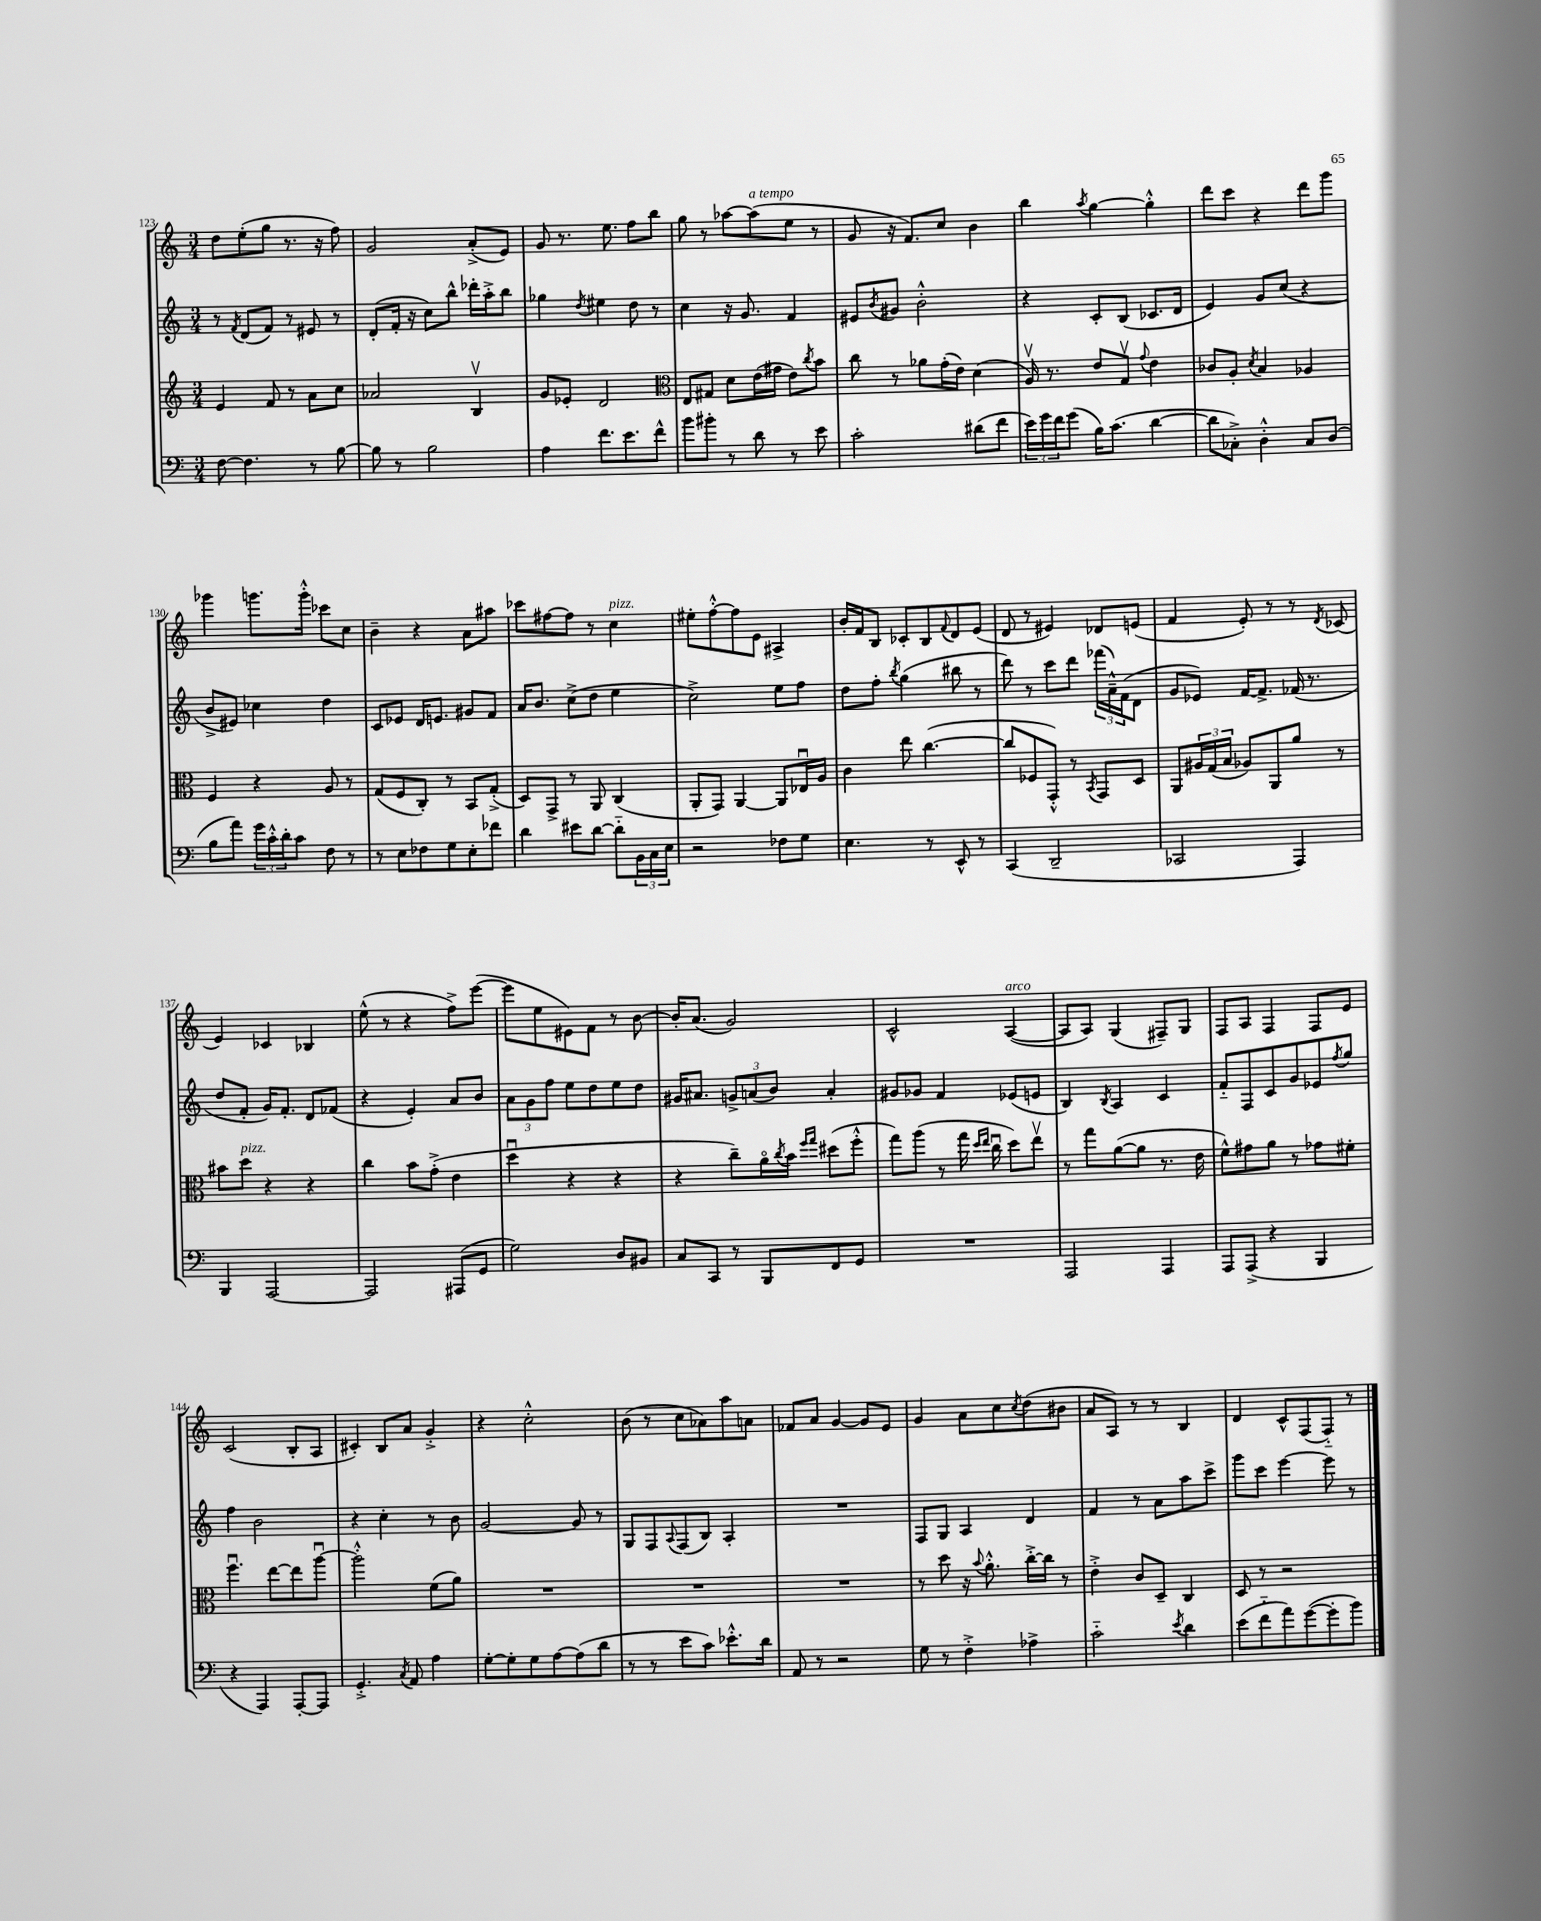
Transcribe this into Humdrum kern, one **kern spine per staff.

**kern	**kern	**kern	**kern
*part4	*part3	*part2	*part1
*staff4	*staff3	*staff2	*staff1
*clefF4	*clefG2	*clefG2	*clefG2
*k[]	*k[]	*k[]	*k[]
*M3/4	*M3/4	*M3/4	*M3/4
=123	=123	=123	=123
[8F\	4e/	8r	8dd\L
.	.	8qf/	.
4.F\]	.	(8d/L	(8ee'\
.	8f/	8f/J)	8gg\J
.	8r	8r	8.r
8r	8a\L	8e#X/	.
.	.	.	16r
[8B\	8cc\J	8r	8ff\)
=124	=124	=124	=124
8B\]	2a-X/	(8d'/L	2g/
8r	.	16f'/Jk	.
.	.	16r	.
2B\	.	8cc\L)	.
.	.	8bb^^\J	.
.	4Bv/	16ddd-X'\LL	(8a'^/L
.	.	16aa'^\J	.
.	.	8bb\J	8e/J)
=125	=125	=125	=125
4A\	8g/L	4gg-X\	8g/
.	8e-X'/J	.	8.r
.	.	8qdd/	.
8.f\L	2d/	4ee#X\	.
.	.	.	8.ee\
8.e\	.	.	.
.	.	8dd\	8ff\L
8f^^\J	.	8r	8bb\J
=126	=126	=126	=126
*	*clefC3	*	*
8b\L	8E/L	4cc\	8gg\
8b#X'\J	8G#X/J	.	8r
8r	8d\L	16r	[8aa-X\L
.	.	8.g/	.
!	!	!	!LO:TX:a:i:t=a tempo
8d\	(16e\L	.	(8aa-\]
.	16g#X\JJ	.	.
8r	8e\L)	4f/	8ee\J
.	8qcc/	.	.
8e\	8b\J	.	8r
=127	=127	=127	=127
2c'\	8cc\	8e#X/L	8g/
.	.	8qb/	.
.	8r	8g#X/J	16r
.	.	.	8.f/L)
.	8a-X\L	2b'^^\	.
.	(16g'\L	.	8cc/J
.	16e\JJ)	.	.
(8d#X\L	(4d\	.	4b\
8f\J	.	.	.
=128	=128	=128	=128
24e\LL)	16Av/)	4r	4bb\
24g\	.	.	.
.	8.r	.	.
24f\J	.	.	.
(8g\J	.	.	.
.	.	.	8qaa/
16B\KL)	8e/L	8c'/L	[4gg\
(8.c\J	.	.	.
.	8Gv/J	(8B/J	.
.	8qqg/	.	.
[4d\	4e\	8.c-X/L	4gg'^^\]
.	.	16d/Jk	.
=129	=129	=129	=129
8d\L]	8c-X/L	4e/)	8ddd\L
8C-X'^\J)	8A'/J	.	8ccc\J
.	8qd/	.	.
4D'^^\	4B/	8g/L	4r
.	.	(8cc/J	.
8C-/L	4A-X/	4r	8ddd\L
(8D/J	.	.	8ggg\J
!!LO:LB:g=z
=130	=130	=130	=130
8B\L	4F/	8b^/L	4ggg-X\
8a\J)	.	8e#X/J)	.
24g\LL	4r	4cc-X\	8.gggn\L
24c'^^\	.	.	.
24d'\J	.	.	.
8c\J	.	.	.
.	.	.	16ggg'^^\Jk
8F\	8A/	4dd\	8ccc-X\L
8r	8r	.	8cc\J
=131	=131	=131	=131
8r	(8G/L	8c/L	4b~\
8E\L	8F/	8e-X/J	.
8F-X\	8C'/J)	16d/KL	4r
.	.	8.en/J	.
8G\	8r	.	.
8E'\	8BB/L	8g#X/L	8a\L
8f-X\J	(8G'^/J	8f/J	8aa#X\J
=132	=132	=132	=132
4d\	8D/L)	16a/KL	8ccc-X\L
.	.	8.b/J	.
.	8GG^/J	.	[8ff#X\
8e#X\L	8r	(8cc^\L	8ff#\J]
[8d\J	8AA/	8dd\J	8r
!	!	!	!LO:TX:a:i:t=pizz.
8d\L]	(4C/	4ee\	4cc\
24BB\L	.	.	.
24C\	.	.	.
24E\JJ	.	.	.
=133	=133	=133	=133
2r	8AA'/L	2cc^\)	8ee#X'\L
.	8GG/J)	.	[8ff'^^\
.	[4AA/	.	8ff\]
.	.	.	8e\J
8F-X\L	8AA/L]	8ee\L	4A#X^/
8G\J	16E-Xu/L	8ff\J	.
.	16A/JJ	.	.
=134	=134	=134	=134
4.E\	4c\	8dd\L	16b'/LL
.	.	.	16f/J
.	.	8ff'\J	8B/J
.	.	8qbb/	.
.	8ee\	(4gg\	8c-X'/L
8r	([4.cc\	.	8B/
.	.	.	8qqf/
8EE^^/	.	8bb#X\	8d/
8r	.	8r	(8e/J
=135	=135	=135	=135
(4CC/	8cc/L]	8ddd\)	8d/
.	8F-X/	8r	8r
2DD~/	8GG'^^/J)	8ccc\L	4e#X/)
.	8r	8ddd\J	.
.	8qBB/	.	.
.	8GG/L	(24fff-X\LL	8d-X/L
.	.	24a~^^\)	.
.	.	(24f\J	.
.	8D/J	8d\J	(8en/J
=136	=136	=136	=136
2CC-X/	8AA/L	8g/L	4f/
.	24A#X/L	8e-X/J)	.
.	(24G/	.	.
.	24B/JJ	.	.
.	8A-X/L)	[16f/KL	8e'/)
.	.	8.f^/J]	.
.	8AA/	.	8r
4AAA/)	8a/J	(16f-X/	8r
.	.	8.r	.
.	.	.	8qd/
.	8r	.	(8c-X/
!!LO:LB:g=z
=137	=137	=137	=137
4BBB/	8b#X\L	8dd/L	4e/)
!	!LO:TX:a:i:t=pizz.	!	!
.	8dd\J	8f'/J	.
[2AAA/	4r	16g/KL)	4c-X/
.	.	8.f'/J	.
.	4r	8d/L	4B-X/
.	.	(8f-X/J	.
=138	=138	=138	=138
2AAA/]	4cc\	4r	(8ee^^\
.	.	.	8r
.	8b\L	4e'/)	4r
.	(8g'^\J	.	.
(8AAA#X/L	4e\	8a/L	8ff^\L)
8GG/J	.	8b/J	([8eee\J
=139	=139	=139	=139
2G\)	4ddu\	12a\L	8eee\L]
.	.	12g\	.
.	.	.	8ee\
.	.	12ff\J	.
.	4r	8ee\L	8e#X\)
.	.	8dd\	8f\J
8D/L	4r	8ee\	8r
8BB#X/J	.	8dd\J	[8b\
=140	=140	=140	=140
8C/L	4r	16g#X/KL	16b'/KL]
.	.	8.a#X/J	(8.a/J
8CC/J	.	.	.
8r	8cc~\L)	12gn^/L	2g/)
.	.	(12an/	.
8BBB/L	16a\L	.	.
.	.	12b/J)	.
.	8qcc/	.	.
.	16b\JJ	.	.
.	16qqff/LL	.	.
.	16qqgg/JJ	.	.
8FF/	(8dd#X\L	4a'/	.
8GG/J	8ff'^^\J	.	.
=141	=141	=141	=141
2.r	8gg\L)	8g#X/L	2c^^/
.	(8aa\J	8g-X/J	.
.	8r	4f/	.
.	16gg\	.	.
.	16qqdd/LL	.	.
.	16qqee/JJ	.	.
.	16ccu\	.	.
!	!	!	!LO:TX:a:i:t=arco
.	8dd\L)	(8e-X/L	([4A/
.	8eev\J	8en/J	.
=142	=142	=142	=142
2AAA/	8r	4B/)	8A/L]
.	8gg\L	.	8A/J)
.	.	8qB/	.
.	([8a\	4A/	(4G/
.	8a\J]	.	.
4AAA/	8.r	4c/	8F#X~/L)
.	.	.	8G/J
.	16e\	.	.
=143	=143	=143	=143
8AAA/L	8f^^\L)	8f/L	8F/L
(8AAA^/J	8g#X\	8F/	8A/J
4r	8a\J	8c/	4F/
.	8r	8g/	.
4BBB/	8g-X\L	8e-X/	8F/L
.	.	8qff/	.
.	8f#X'\J	8gg/J	8e/J
!!LO:LB:g=z
=144	=144	=144	=144
4r	4.ffu\	4ff\	(2c/
4AAA/)	.	2b\	.
.	[8ee\L	.	.
[8AAA'/L	8ee\]	.	8B'/L
8AAA/J]	[8aau\J	.	8A/J
=145	=145	=145	=145
4.GG'^/	2aa'^^\]	4r	4c#X'/)
.	.	4cc'\	8B/L
8qC/	.	.	.
8AA/	.	.	8a/J
4A\	(8f\L	8r	4g'^/
.	8a\J)	8b\	.
=146	=146	=146	=146
[8G'\L	2.r	[2g/	4r
8G'\]	.	.	.
8G\	.	.	2cc'^^\
[8A\	.	.	.
(8A\]	.	8g/]	.
8d\J	.	8r	.
=147	=147	=147	=147
8r	2.r	8G/L	(8b\
8r	.	8F/	8r
.	.	8qqA/	.
8e\L	.	(8F/	8cc\L
8c\J)	.	8B/J)	8a-X\)
8.e-X'^^\L	.	4A'/	8aa\
.	.	.	8an\J
16d\Jk	.	.	.
=148	=148	=148	=148
8AA/	2.r	2.r	8f-X/L
8r	.	.	8a/J
2r	.	.	[4g/
.	.	.	8g/L]
.	.	.	8e/J
=149	=149	=149	=149
8G\	8r	8F/L	4g/
8r	8dd\	8G/J	.
4F'^\	16r	4A/	8a\L
.	8qqb/	.	.
.	8.a'^^\	.	.
.	.	.	8cc\
.	.	.	8qcc/
4A-X^\	[16cc'^\LL	4d/	(8dd\
.	16cc\JJ]	.	.
.	8r	.	8b#X\J
=150	=150	=150	=150
2c\	4e'^\	4f/	8a/L
.	.	.	8A/J)
.	8c/L	8r	8r
.	8D~/J	8a\L	8r
8qe/	.	.	.
4d\	4C/	8aa\	4B/
.	.	8ccc^\J	.
=151	=151	=151	=151
(8e\L	8D/	8ggg\L	4d/
8f\	8r	8ccc\J	.
8a\)	2r	[4eee\	8c^^/L
([8g\	.	.	(8F/
8g'\]	.	8eee\]	8F/J)
8b\J)	.	8r	8r
==	==	==	==
*-	*-	*-	*-
